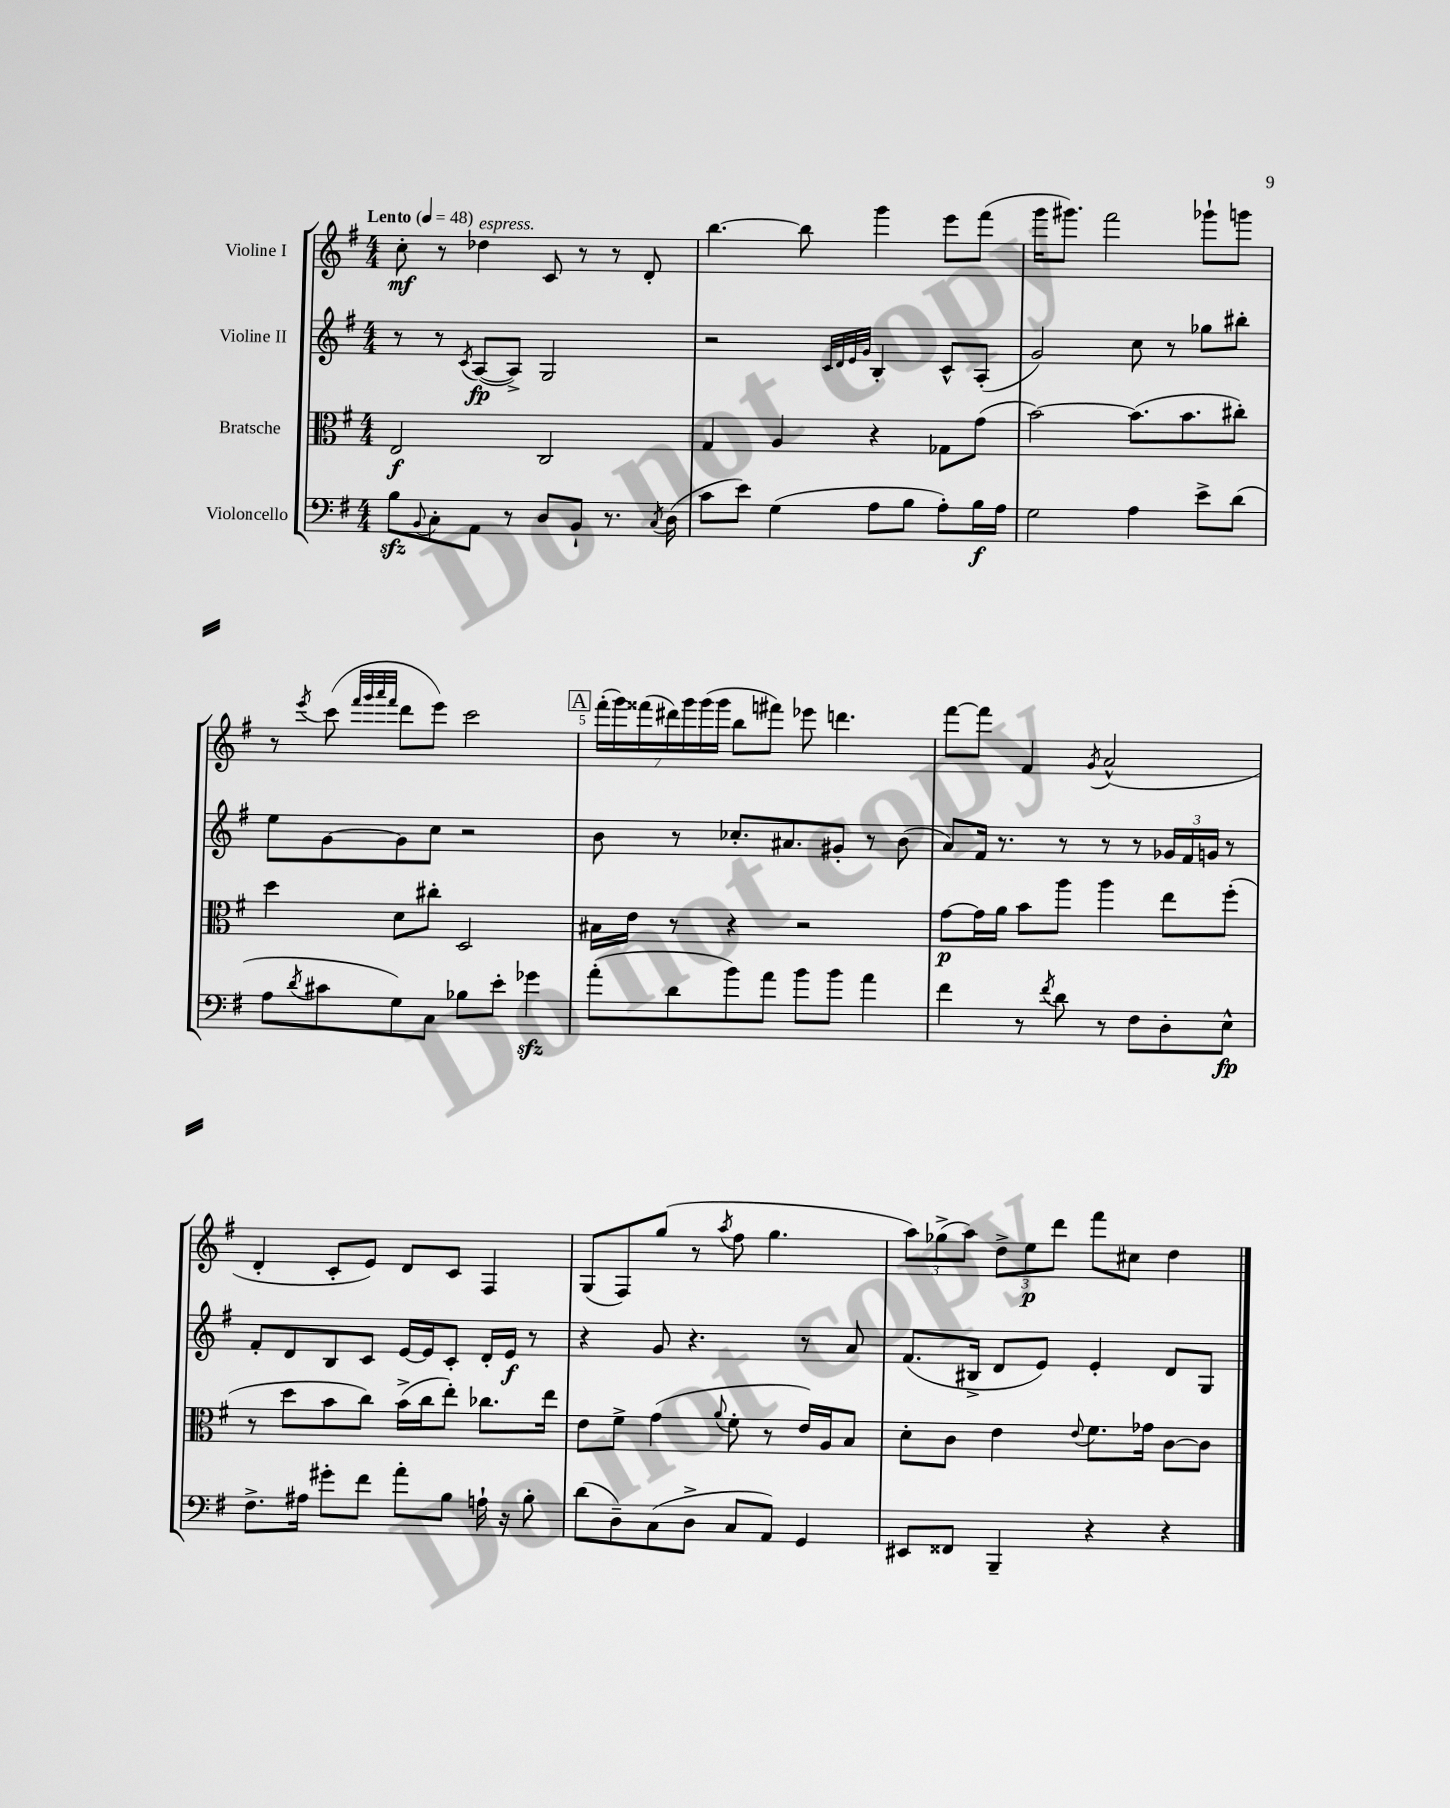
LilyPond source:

<<
\new StaffGroup <<
\new Staff = "s0" \with { instrumentName = "Violine I" } {
    \clef treble \key g \major \numericTimeSignature \time 4/4 \tempo "Lento" 4 = 48
    c''8-.\mf r8 des''4^\markup { \italic "espress." } c'8 r8 r8 d'8-. |
    b''4.~ b''8 g'''4 e'''8 fis'''8( |
    g'''16 gis'''8.) fis'''2 ges'''8-! g'''8 |
    r8 \acciaccatura { e'''8 } c'''8( \grace { fis'''32 g'''32 a'''32 fis'''32 } d'''8 e'''8) c'''2 |
    \mark \markup { \box "A" } \tuplet 7/4 { fis'''16-.( g'''16) fisis'''16( dis'''16) g'''16 g'''16( g'''16 } b''8 fis'''8) ees'''8 d'''4. |
    fis'''8~ fis'''8 fis'4 \acciaccatura { g'8 } a'2-^( |
    d'4-. c'8-. e'8) d'8 c'8 fis4 |
    g8( fis8) g''8( r8 \acciaccatura { a''8 } fis''8 g''4. |
    \tuplet 3/2 { a''8) ges''8->( a''8) } \tuplet 3/2 { d''8-> e''8\p d'''8 } fis'''8 cis''8 d''4 \bar "|." |
}
\new Staff = "s1" \with { instrumentName = "Violine II" } {
    \clef treble \key g \major \numericTimeSignature \time 4/4
    r8 r8 \acciaccatura { c'8 } a8~\fp( a8->) g2 |
    r2 \grace { c'32 d'32 e'32 g'32 } b4-. c'8-^ a8-.( |
    g'2) c''8 r8 ges''8 bis''8-. |
    e''8 g'8~ g'8 c''8 r2 |
    \mark \markup { \box "A" } b'8 r8 ces''8.-. ais'8. gis'8-. r8 b'8( |
    a'8) fis'16 r8. r8 r8 r8 \tuplet 3/2 { ges'16 fis'16 g'16 } r8 |
    fis'8-. d'8 b8 c'8 e'16~ e'16 c'8-. d'16-. e'16\f r8 |
    r4 g'8 r4. r8 a'8 |
    fis'8.( bis16-> d'8 e'8) e'4-. d'8 g8 \bar "|." |
}
\new Staff = "s2" \with { instrumentName = "Bratsche" } {
    \clef alto \key g \major \numericTimeSignature \time 4/4
    e2\f c2 |
    g4 a4 r4 ges8 g'8( |
    b'2~) b'8.( b'8. cis''8-.) |
    d''4 d'8 cis''8-. d2 |
    \mark \markup { \box "A" } bis16 e'16 r8 r4 r2 |
    g'8~\p g'16 a'16 b'8 a''8 a''4 e''8 fis''8-.( |
    r8 d''8 b'8 c''8) b'16->( c''16 e''8-.) ces''8. e''16 |
    e'8 fis'8-> g'4( \appoggiatura { a'8 } fis'8-. r8 e'16) a16 b8 |
    d'8-. c'8 e'4 \appoggiatura { e'8 } fis'8. ges'16 c'8~ c'8 \bar "|." |
}
\new Staff = "s3" \with { instrumentName = "Violoncello" } {
    \clef bass \key g \major \numericTimeSignature \time 4/4
    b8\sfz \appoggiatura { b,8 } c8-. a,8 r8 d8 b,8-! r8. \acciaccatura { c8 } d16( |
    c'8 e'8) g4( a8 b8 a8-.) b16\f a16 |
    g2 a4 e'8-> d'8( |
    a8 \acciaccatura { d'8 } cis'8 g8) c8 bes8 e'8-. ges'4\sfz |
    \mark \markup { \box "A" } a'8-.( d'8 b'8) a'8 b'8 b'8 a'4 |
    fis'4 r8 \acciaccatura { fis'8 } d'8 r8 fis8 d8-. e8-^\fp |
    fis8.-> ais16 gis'8-. fis'8 a'8-. b8 a16-! r16 b8-. |
    d'8( d8--) c8( d8-> c8 a,8) g,4 |
    eis,8 fisis,8 b,,4-- r4 r4 \bar "|." |
}
>>
>>
\layout { \context { \Score \override BarNumber.break-visibility = ##(#f #t #t) barNumberVisibility = #(every-nth-bar-number-visible 5) } }
